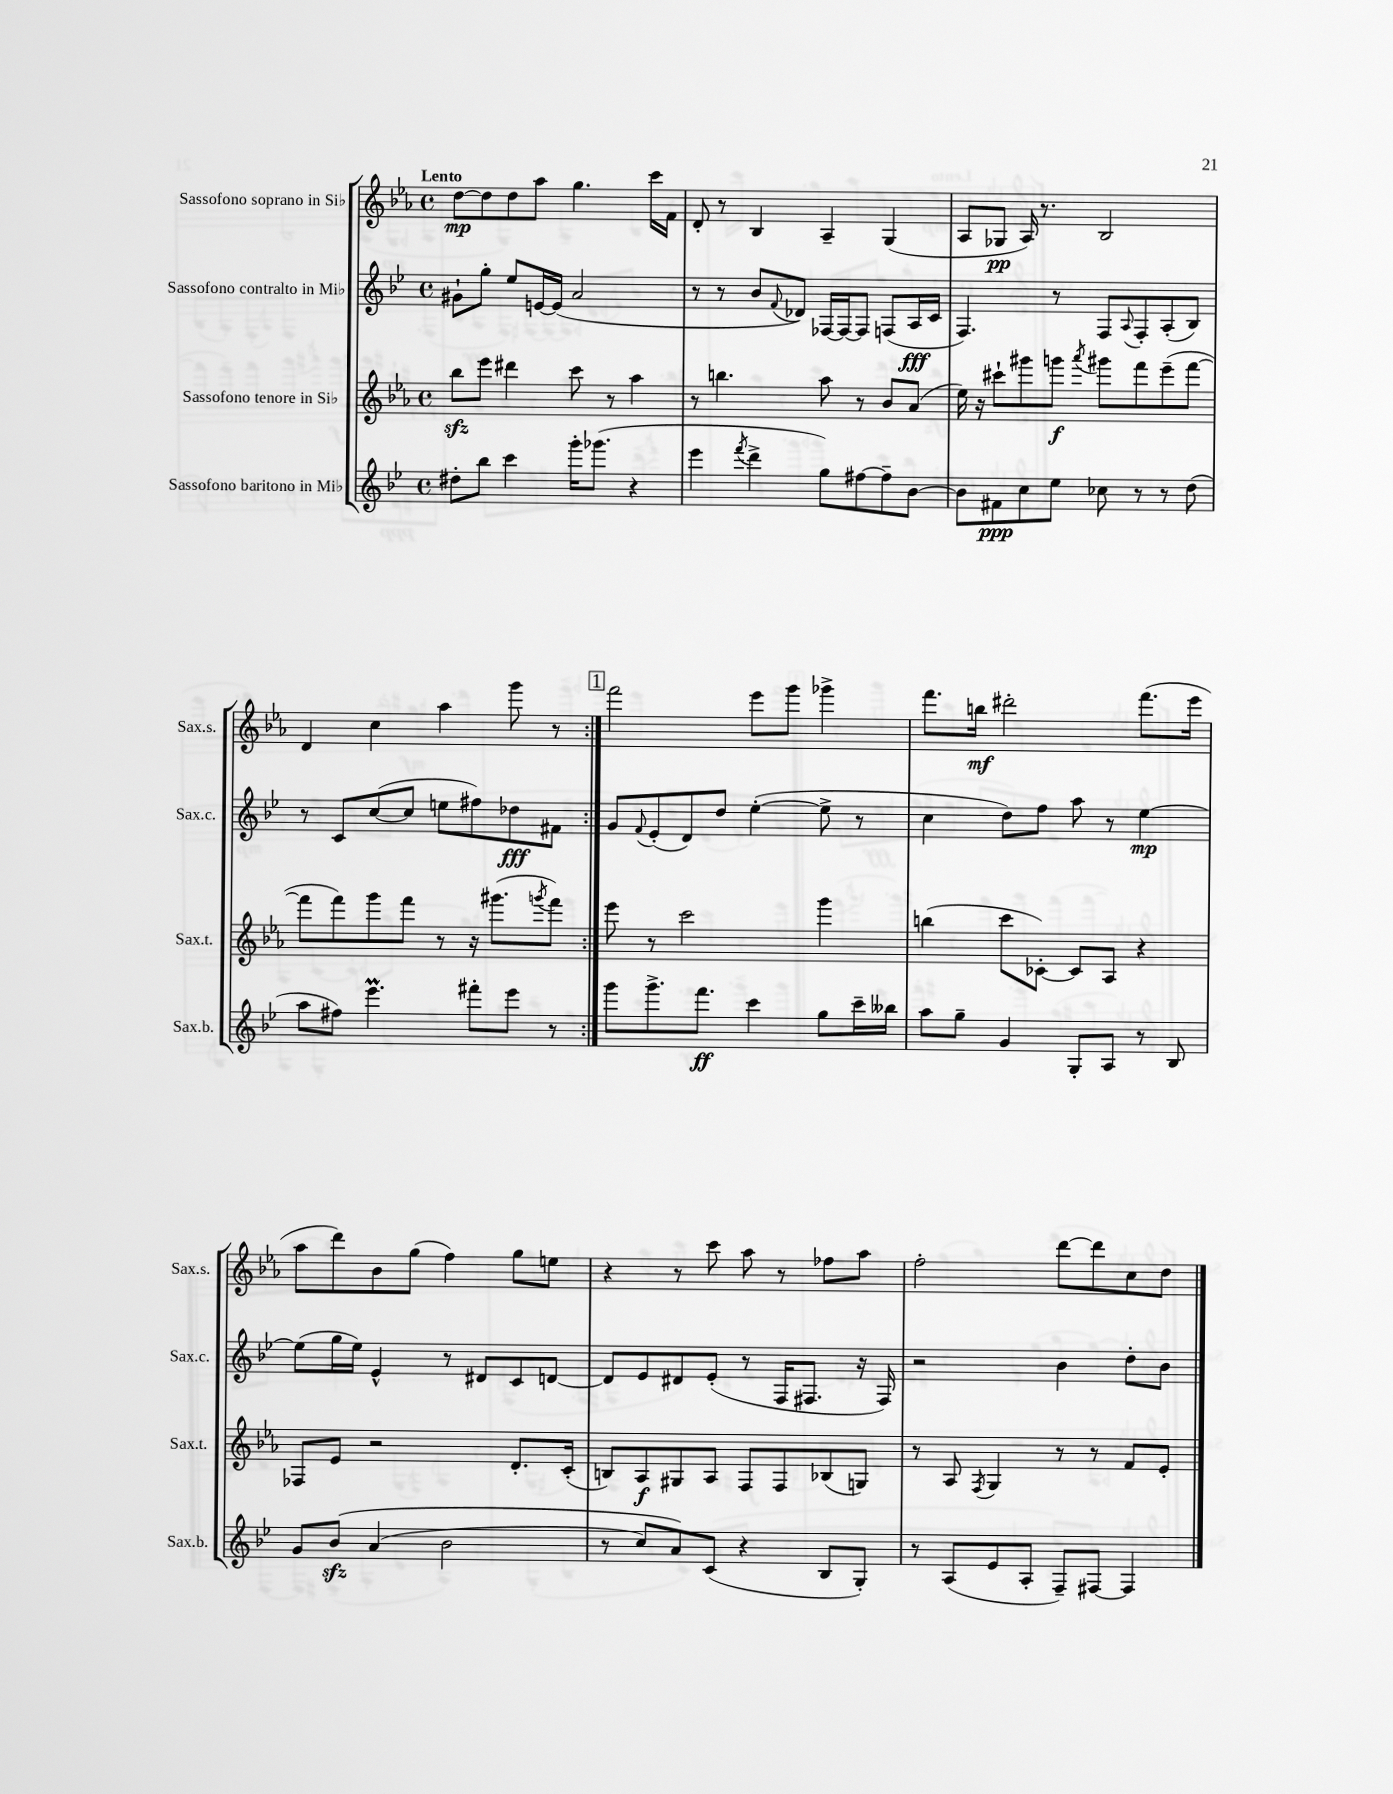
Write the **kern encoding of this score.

**kern	**kern	**kern	**kern
*staff4	*staff3	*staff2	*staff1
*clefG2	*clefG2	*clefG2	*clefG2
*k[b-e-]	*k[b-e-a-]	*k[b-e-]	*k[b-e-a-]
*M4/4	*M4/4	*M4/4	*M4/4
*met(c)	*met(c)	*met(c)	*met(c)
8dd#'	8bb-	8g#`	[8dd
8bb-	8eee-	8gg'	8dd]
4ccc	4ddd#	8ee-	8dd
.	.	[16e	8aa-
.	.	(16e]	.
16ggg'	8ccc	2a	4.gg
(8.ggg-	.	.	.
.	8r	.	.
4r	4aa-	.	.
.	.	.	16ccc
.	.	.	16f
=	=	=	=
4eee-	8r	8r	8d'
.	4.bb	8r	8r
8qfff	.	.	.
4ddd^	.	8b-	4B-
.	.	8qqf	.
.	.	8d-)	.
8gg)	8aa-	[16F-	4A-~
.	.	16F-_	.
[8ff#	8r	8F-]	.
8ff#~]	8b-	(8F	(4G
[8b-	(8a-	16A	.
.	.	16c	.
=	=	=	=
8b-]	16ee-)	4.F)	8A-
.	16r	.	.
8f#	8ccc#`	.	8G-
8cc	8ggg#	.	16A-)
.	.	.	8.r
8ee-	8ggg	8r	.
.	8qaaa-	.	.
8cc-	8ggg#	8F	2B-
.	.	8qqA	.
8r	8fff	8F'	.
8r	(8eee-~	(8A'	.
(8dd	[8fff	8B-)	.
=	=	=	=
8aa	8fff]	8r	4d
8ff#)	8fff)	8c	.
4.eee-	8ggg	([8cc	4cc
.	8fff	8cc]	.
.	8r	8ee	4aa-
8fff#'	16r	8ff#)	.
.	(8.ggg#	.	.
8eee-	.	8dd-	8ggg
.	8qggg	.	.
8r	8fff)	8f#	8r
=:|!	=:|!	=:|!	=:|!
8ggg	8eee-	8g	2fff
.	.	8qqf	.
8.ggg^	8r	(8e-'	.
.	2ccc	8d)	.
8.fff	.	.	.
.	.	8dd	.
4ccc	.	([4ee-'	8eee-
.	.	.	8ggg
8gg	4ggg	8ee-^]	4ggg-^
16ccc~	.	8r	.
16bb--	.	.	.
=	=	=	=
8aa	(4bb	4cc	8.fff
8gg~	.	.	.
.	.	.	16bb
4g	8ccc	8dd)	2ddd#'
.	[8c-')	8ff	.
8G'	8c-]	8aa	.
8A	8A-	8r	.
8r	4r	[4ee-	(8.fff
8B-	.	.	.
.	.	.	16eee-
=	=	=	=
8g	8F-	(8ee-]	8aa-
&(8b-	8e-	16gg	8ddd)
.	.	16ee-)	.
(4a	2r	4e-^^	8b-
.	.	.	(8gg
2b-	.	8r	4ff)
.	.	8d#	.
.	8.d'	8c	8gg
.	.	[8d	8ee
.	(16c'	.	.
=	=	=	=
8r	8B)	8d]	4r
8cc)	8A-	8e-	.
8a&)	8G#	8d#	8r
(8c	8A-	(8e-'	8ccc
4r	8F	8r	8aa-
.	8F	16F	8r
.	.	8.F#	.
8B-	(8B-	.	8ff-
8G')	8G)	16r	8aa-
.	.	16F#)	.
=	=	=	=
8r	8r	2r	2ff'
(8A	8A-	.	.
.	8qF	.	.
8e-	4G	.	.
8A'	.	.	.
8F~)	8r	4b-	[8ddd
[8F#	8r	.	8ddd]
4F#]	8f	8dd'	8cc
.	8e-'	8b-	8dd
==	==	==	==
*-	*-	*-	*-
